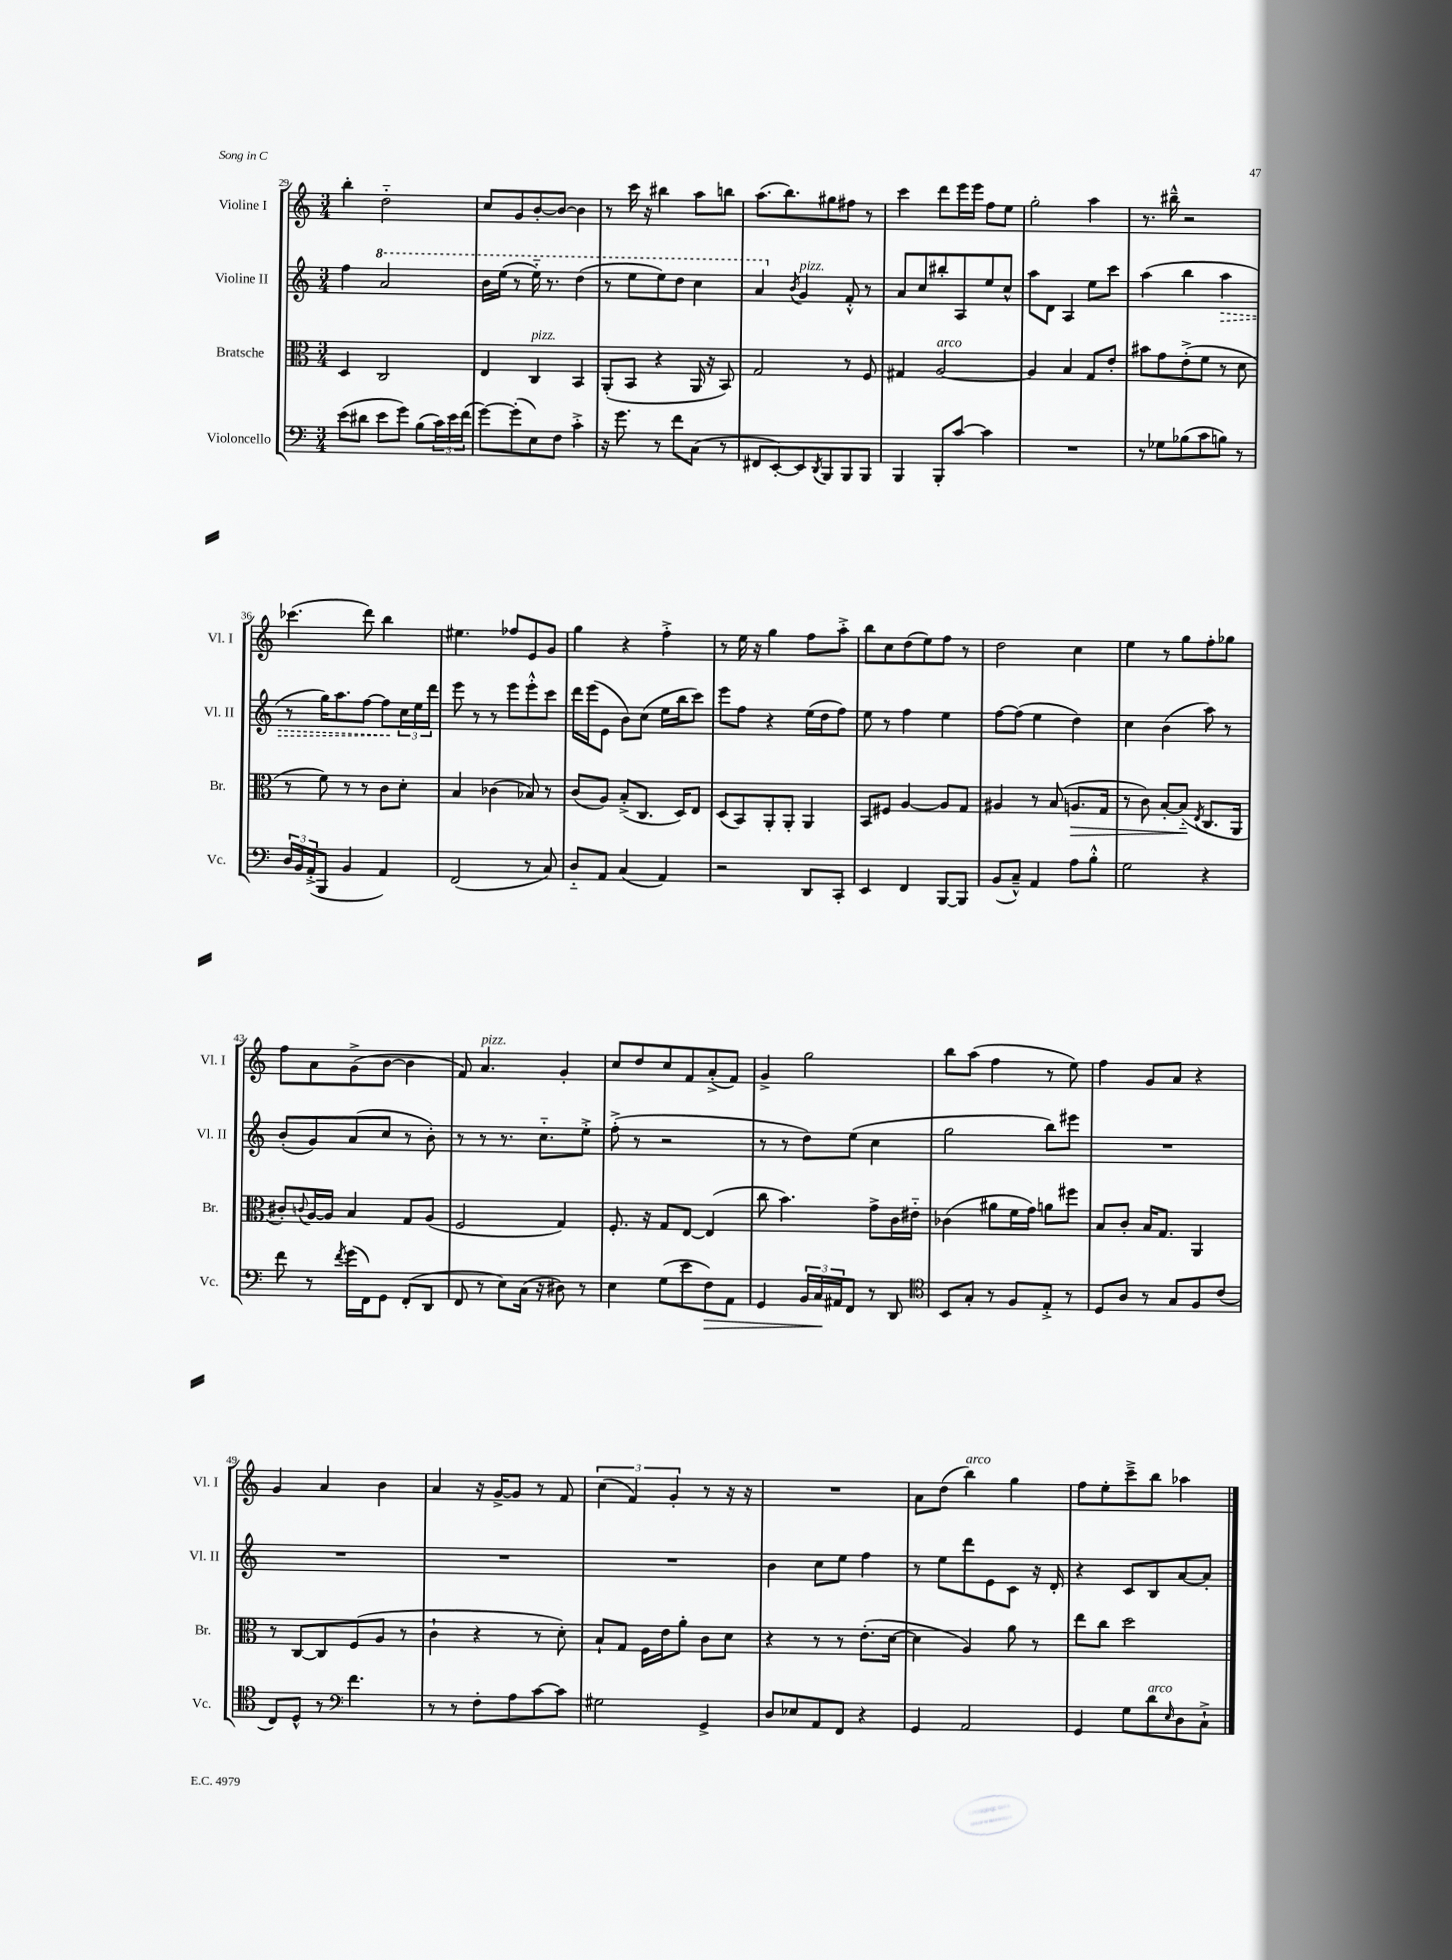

**kern	**kern	**kern	**kern
*staff4	*staff3	*staff2	*staff1
*clefF4	*clefC3	*clefG2	*clefG2
*k[]	*k[]	*k[]	*k[]
*M3/4	*M3/4	*M3/4	*M3/4
(8e\L	4D/	4ff\	4bb'\
8d#\J	.	.	.
8e\L	2C/	2aa/	2dd'~\
8g\J)	.	.	.
(8B\L	.	.	.
24c\L)	.	.	.
24e\	.	.	.
(24f\JJ	.	.	.
=	=	=	=
[8g\L)	4E/	16bb\LL	8cc/L
.	.	(16eee\JJ	.
(8g'\]	.	8r	8g/
8E\)	4C/	16eee'~\)	[8b'/
.	.	8.r	.
8F\J	.	.	8b/_J
4c'^\	4BB/	(4ddd\	4b\]
=	=	=	=
16r	(8AA'/L	8r	8r
8.g\	.	.	.
.	8BB/J	8eee\L	16ccc\
.	.	.	16r
8r	4r	8eee\)	4bb#\
8f\L	.	8ddd\J	.
(8C\J	16AA/	4ccc\	8aa\L
.	16r	.	.
8r	8BB/)	.	8bb\J
=	=	=	=
8FF#/L	2G/	4aa/	(8.aa\L
[8EE'/)	.	.	.
.	.	.	8.bb\)
.	.	8qb/	.
8EE/]	.	4g/	.
8qDD/	.	.	.
8BBB/	.	.	8gg#\
8BBB/	8r	8f'^^/	8ff#\J
8BBB/J	8F/	8r	8r
=	=	=	=
4BBB/	4G#/	8a/L	4ccc\
.	.	8cc/	.
8BBB'/L	[2A/	8bb#'/	8ddd\L
[8c/J	.	8A/	16eee\L
.	.	.	16eee\JJ
4c\]	.	8ee/	8ff\L
.	.	8cc^^/J	8ee\J
=	=	=	=
2.r	4A/]	8aa\L	2gg'\
.	.	8d\J	.
.	4B/	4A/	.
.	8G/L	8ee\L	4aa\
.	8e'/J	8ccc\J	.
=	=	=	=
8r	8b#\L	(4aa\	8.r
8G-\L	8g\	.	.
.	.	.	16bb#~^^\
(8B-\	(8e'^\	4bb\	2r
8c\	8f\J	.	.
8B\J)	8r	4aa\	.
8r	8d\	.	.
=	=	=	=
24D/LL	8r	8r	(4.ccc-\
24BB/	.	.	.
(24AA'^/J	.	.	.
8BBB/J	8f\)	16gg\LK)	.
.	.	8.aa\	.
4BB/	8r	.	.
.	8r	[8ff\J	8ddd\)
4AA/)	8c\L	8ff\]L	4bb\
.	8d'\J	24cc\L	.
.	.	24ee\	.
.	.	24ddd\JJ	.
=	=	=	=
(2FF/	4B/	8eee\	4.ee#\
.	.	8r	.
.	(4c-\	8r	.
.	.	8eee\L	8ff-/L
8r	8B-/)	8eee'^^\	8e/
8C/)	8r	8ccc\J	8g/J
=	=	=	=
8D'~/L	(8c/L	16ddd\LL	4gg\
.	.	(16eee\J	.
8AA/J	8A/J)	8e\J	.
(4C/	(8B'^/L	8b\L)	4r
.	8.C/J	(8cc\J	.
4AA/)	.	16ee\LL	4ff'^\
.	16D/LK)	16bb\J	.
.	8E/J	8ccc\J)	.
=	=	=	=
2r	(8D/L	8eee\L	8r
.	8BB/)	8ff\J	16ee\
.	.	.	16r
.	8AA'/	4r	4gg\
.	8AA'/J	.	.
8DD/L	4AA/	(16ee\LL	8ff\L
.	.	16dd\J	.
8CC'/J	.	8ff\J)	8aa'^\J
=	=	=	=
4EE/	8BB/L	8ee\	8bb\L
.	8F#/J	8r	8cc\
4FF/	[4A/	4ff\	(8dd\
.	.	.	8ee\)
[8BBB/L	8A/]L	4ee\	8ff\J
8BBB/]J	8G/J	.	8r
=	=	=	=
(8BB/L	4A#/	[8ff\L	2dd\
8C~^^/J)	.	(8ff\]J	.
4AA/	8r	4ee\	.
.	(8B/	.	.
8A\L	8.A/L	4dd\)	4cc\
8B'^^\J	.	.	.
.	16G/Jk	.	.
=	=	=	=
2G\	8r	4cc\	4ee\
.	8c\)	.	.
.	[8B'/L	(4b\	8r
.	(8B'~/]J	.	8gg\L
.	8qE/	.	.
4r	8.C/L	8aa\)	8ff'\
.	.	8r	8gg-\J
.	16AA/Jk	.	.
=	=	=	=
8f\	8c#'/L)	(8b'/L	8ff\L
.	8qqc/	.	.
8r	[16A/L	8g/)	8a\
.	16A/]JJ	.	.
8qf/	.	.	.
(16g\LL	4B/	(8a/	(8g^\
16FF\J)	.	.	.
8GG\J	.	8cc/J	[8b\J
(8FF'/L	8G/L	8r	4b\]
8DD/J	(8A/J	8b'\)	.
=	=	=	=
8FF/	2F/	8r	8f/)
8r	.	8r	4.a/
8E\L)	.	8.r	.
(16C\Jk	.	.	.
16r	.	8.cc'~\L	.
8D#\)	4G/)	.	4g'/
8r	.	8ee'^\J	.
=	=	=	=
4E\	8.F'/	(8ff'^\	8cc/L
.	.	8r	8dd/
.	16r	.	.
(8G\L	8G/L	2r	8cc/
8e\	[8E/J	.	8f/
8F\)	(4E/]	.	(8a'^/
8AA\J	.	.	8f/J)
=	=	=	=
4GG/	8cc\	8r	4g^/
.	4.b\)	8r	.
24BB/LL	.	8dd\L)	2gg\
24C/	.	.	.
24AA#/J	.	.	.
8FF/J	.	(8ee\J	.
8r	8g^\L	4cc\	.
8DD/	16c\L	.	.
.	16e#'~\JJ	.	.
=	=	=	=
*clefC4	*	*	*
8BB/L	(4c-\	2gg\	8bb\L
8G'/J	.	.	(8aa\J
8r	8a#\L	.	4ff\
8F/L	16f\L	.	.
.	16g\JJ)	.	.
8E'^/J	8a\L	8bb\L)	8r
8r	8ff#\J	8eee#\J	8ee\)
=	=	=	=
8D/L	8B/L	2.r	4ff\
8A/J	8c'/J	.	.
8r	16B/LK	.	8g/L
.	8.G/J	.	.
8G/L	.	.	8a/J
8F/	4AA/	.	4r
(8c/J	.	.	.
=	=	=	=
8C/L)	8r	2.r	4g/
8D^^/J	[8C/L	.	.
8r	8C/]	.	4a/
*clefF4	*	*	*
4.f\	(8F/	.	.
.	8A/J	.	4b\
.	8r	.	.
=	=	=	=
8r	4c`\	2.r	4a/
8r	.	.	.
8F'\L	4r	.	16r
.	.	.	[16g^/LK
8A\	.	.	8g/]J
[8c\	8r	.	8r
8c\]J	8d'\)	.	8f/
=	=	=	=
2G#\	8B`/L	2.r	(6cc\
.	8G/J	.	.
.	.	.	6f/)
.	16F\LL	.	.
.	16e\J	.	.
.	.	.	6g'/
.	8a'\J	.	.
4GG^/	8c\L	.	8r
.	8d\J	.	16r
.	.	.	16r
=	=	=	=
8D/L	4r	4b\	2.r
8E-/	.	.	.
8AA/	8r	8cc\L	.
8FF/J	8r	8ee\J	.
4r	(8.e'\L	4ff\	.
.	[16d\Jk	.	.
=	=	=	=
4GG/	4d\]	8r	8a\L
.	.	8ee\L	(8dd\J
2AA/	4A/)	8ddd\	4bb\)
.	.	8e\	.
.	8a\	8c\J	4gg\
.	8r	16r	.
.	.	16d'/	.
=	=	=	=
4GG/	8ee\L	4r	8ff\L
.	8cc\J	.	8ee'\
8G\L	2dd\	8c/L	8ccc~^\
8d\	.	8B/	8bb\J
16qqE/	.	.	.
8D\	.	[8a/	4aa-\
8C`^\J	.	8a'/]J	.
==	==	==	==
*-	*-	*-	*-
